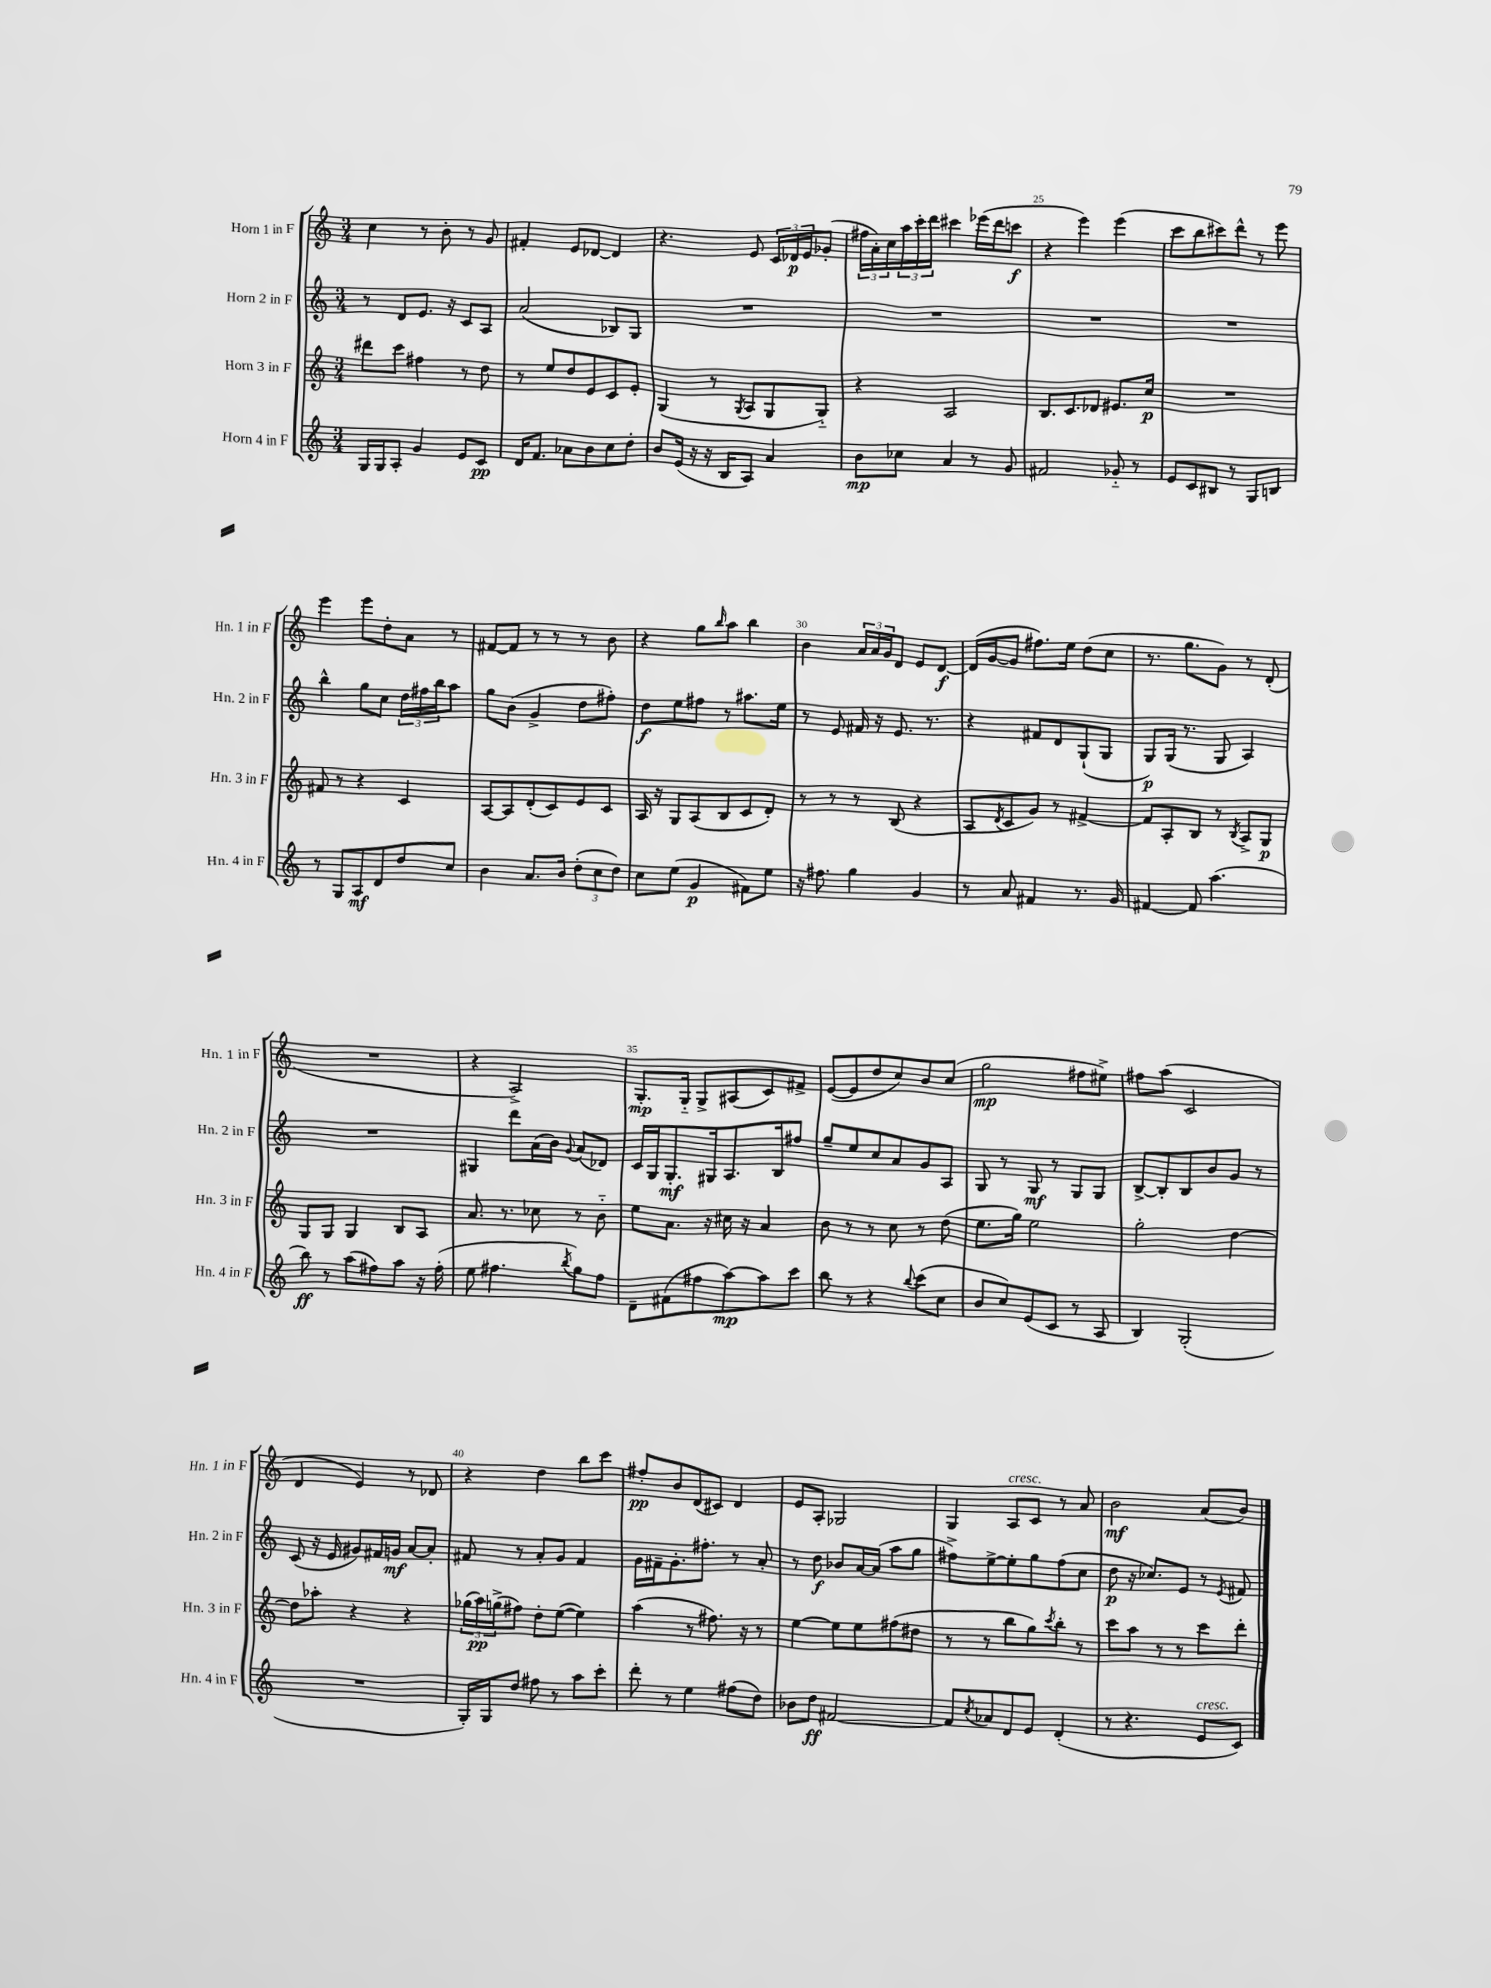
<<
\new StaffGroup <<
\new Staff = "s0" \with { instrumentName = "Horn 1 in F" shortInstrumentName = "Hn. 1 in F" } {
    \clef treble \key c \major \numericTimeSignature \time 3/4
    c''4 r8 b'8-. r8 g'8 |
    fis'4-. e'8 des'8~ des'4 |
    r4. e'8 \tuplet 3/2 { c'16 des'16\p e'16 } ges'8-.( |
    \tuplet 3/2 { fis''16 a'16-.) c''16 } \tuplet 3/2 { a''16 c'''16-. d'''16 } cis'''4 ees'''16( d'''16 c'''8\f |
    r4 e'''4) e'''4( |
    c'''8 b''8 cis'''8) d'''8-^ r8 e'''8 |
    e'''4 e'''8 d''8-. a'8 r8 |
    fis'8~ fis'8 r8 r8 r8 b'8 |
    r4 g''8 \grace { b''16 } a''8 b''4 |
    b'4 \tuplet 3/2 { a'16 a'16 g'16 } d'8 e'8 d'8~\f |
    d'16( g'16~ g'8 fis''8.) e''16 d''8( c''8 |
    r8. g''8. g'8) r8 d'8-.( |
    R2. |
    r4 a2->) |
    g8.-.\mp g16-_ g8-> ais8( c'8) fis'8-> |
    e'8~( e'8 d''8 c''8) b'8 c''8( |
    g''2\mp fis''8 eis''8->) |
    fis''8 a''8( c'2 |
    d'4 e'4) r8 des'8 |
    r4 d''4 b''8 c'''8 |
    fis''8-.\pp b'8 d'8( cis'8) d'4 |
    e'8 a8-. ges2 |
    g4 a8^\markup { \italic "cresc." } c'8 r8 a'8 |
    b'2\mf a'8( b'8) \bar "|." |
}
\new Staff = "s1" \with { instrumentName = "Horn 2 in F" shortInstrumentName = "Hn. 2 in F" } {
    \clef treble \key c \major \numericTimeSignature \time 3/4
    r8 d'8 e'8. r16 c'8 a8 |
    a'2( bes8) g8 |
    R2. |
    R2. |
    R2. |
    R2. |
    b''4-^ g''8 c''8 \tuplet 3/2 { d''16 fis''16 b''16 } a''8 |
    g''8 b'8( g'4-> d''8 fis''8-.) |
    d''8\f e''8 fis''8 r8 ais''8. e''16 |
    r8 e'8 fis'16 r16 e'8. r8. |
    r4 fis'8 d'8 g8-!( g8 |
    g8\p) g16( r8. g8 a4) |
    R2. |
    gis4 d'''8 a'16( b'16) \appoggiatura { g'8 } a'8( des'8) |
    c'16 g16 g8.-.\mf gis16 a8. b16 fis''8 |
    g''8-- e''8 c''8 a'8 g'8 a8 |
    g8 r8 g8\mf r8 g8 g8 |
    b8~-> b8-. b8 b'8 g'8 r8 |
    c'8( r16 e'16 gis'8) fis'16 g'16\mf a'8~ a'8-. |
    fis'8 r8 a'8-. g'8 fis'4 |
    g'16 fis'16-- g'8.-. fis''8.-. r8 a'8-. |
    r8 d''8\f bes'8 a'16~ a'16( a''8 g''8 |
    fis''8->) e''8~-> e''8-. g''8 fis''8( c''8 |
    d''8\p r16 ces''8.) e'8 r8 \acciaccatura { e'8 } fis'8 \bar "|." |
}
\new Staff = "s2" \with { instrumentName = "Horn 3 in F" shortInstrumentName = "Hn. 3 in F" } {
    \clef treble \key c \major \numericTimeSignature \time 3/4
    dis'''8 c'''8 fis''4 r8 d''8 |
    r8 e''8 d''8 e'8 c'8 e'8-. |
    g4( r8 \acciaccatura { g8 } a8 g8 g8-_) |
    r4 a2 |
    b8. c'8. des'8 eis'8. c''16\p |
    R2. |
    fis'8 r8 r4 c'4 |
    a8~ a8 d'8-.( c'8) e'8 c'8 |
    a16 r16 g8 a8( b8 c'8 d'8-.) |
    r8 r8 r8 b8( r4 |
    a8 \acciaccatura { d'8 } c'8 g'8) r8 fis'4~-> |
    fis'8 a8-. b8 r8 \acciaccatura { b8 } a8-> g8\p |
    g8 g8 g4 b8 a8 |
    a'8. r8. ces''8 r8 b'8-_ |
    e''8 a'8. r16 cis''16 r16 a'4 |
    b'8 r8 r8 c''8 r8 d''8( |
    e''8. g''16) e''2 |
    g''2-. d''4~ |
    d''8 aes''8-. r4 r4 |
    \tuplet 3/2 { ges''16( a''16\pp) g''16->( } fis''8) d''8-. e''8~( e''4) |
    a''4( r8 fis''8.) r16 r8 |
    e''4~ e''8 e''8 fis''8( dis''8 |
    r8 r8 b''8 g''8) \acciaccatura { c'''8 } b''8-. r8 |
    c'''8 a''8 r8 r8 c'''8 d'''8-. \bar "|." |
}
\new Staff = "s3" \with { instrumentName = "Horn 4 in F" shortInstrumentName = "Hn. 4 in F" } {
    \clef treble \key c \major \numericTimeSignature \time 3/4
    g16 g16 a8-. g'4 e'8 c'8\pp |
    d'16 f'8. aes'8 b'8 c''8 d''8-. |
    b'8 e'16( r16 r16 b16 a8) a'4 |
    b'8\mp ces''8 a'4 r8 g'8 |
    fis'2 ges'8-_ r8 |
    e'8 c'8 bis8 r8 g8 b8 |
    r8 g8 a8\mf d'8 d''8 c''8 |
    b'4 a'8. b'16 \tuplet 3/2 { d''8-.( c''8 d''8) } |
    c''8 e''8( g'4\p fis'8) e''8 |
    r16 fis''8. g''4 g'4 |
    r8 a'8 fis'4 r8. g'16 |
    fis'4~ fis'8 a''4.( |
    b''8\ff) r8 a''8( fis''8) a''8 r16 fis''16-.( |
    e''8 fis''4. \acciaccatura { b''8 } g''8) fis''8 |
    d'8-- fis'8( fis''8 a''8~\mp) a''8 c'''8 |
    b''8 r8 r4 \appoggiatura { b''8 } c'''8( c''8 |
    b'8 c''8) e'8( c'8 r8 a8 |
    b4) g2-.( |
    R2. |
    g16-.) g16 d''8 fis''8 r8 a''8 c'''8-. |
    d'''8-. r8 e''4 fis''8( d''8) |
    bes'8 d''8\ff fis'2~ |
    fis'8 \acciaccatura { c''8 } aes'8 d'8 e'8 d'4-.( |
    r8 r4. e'8^\markup { \italic "cresc." } c'8) \bar "|." |
}
>>
>>
\layout { \context { \Score currentBarNumber = #21 \override BarNumber.break-visibility = ##(#f #t #t) barNumberVisibility = #(every-nth-bar-number-visible 5) } }
